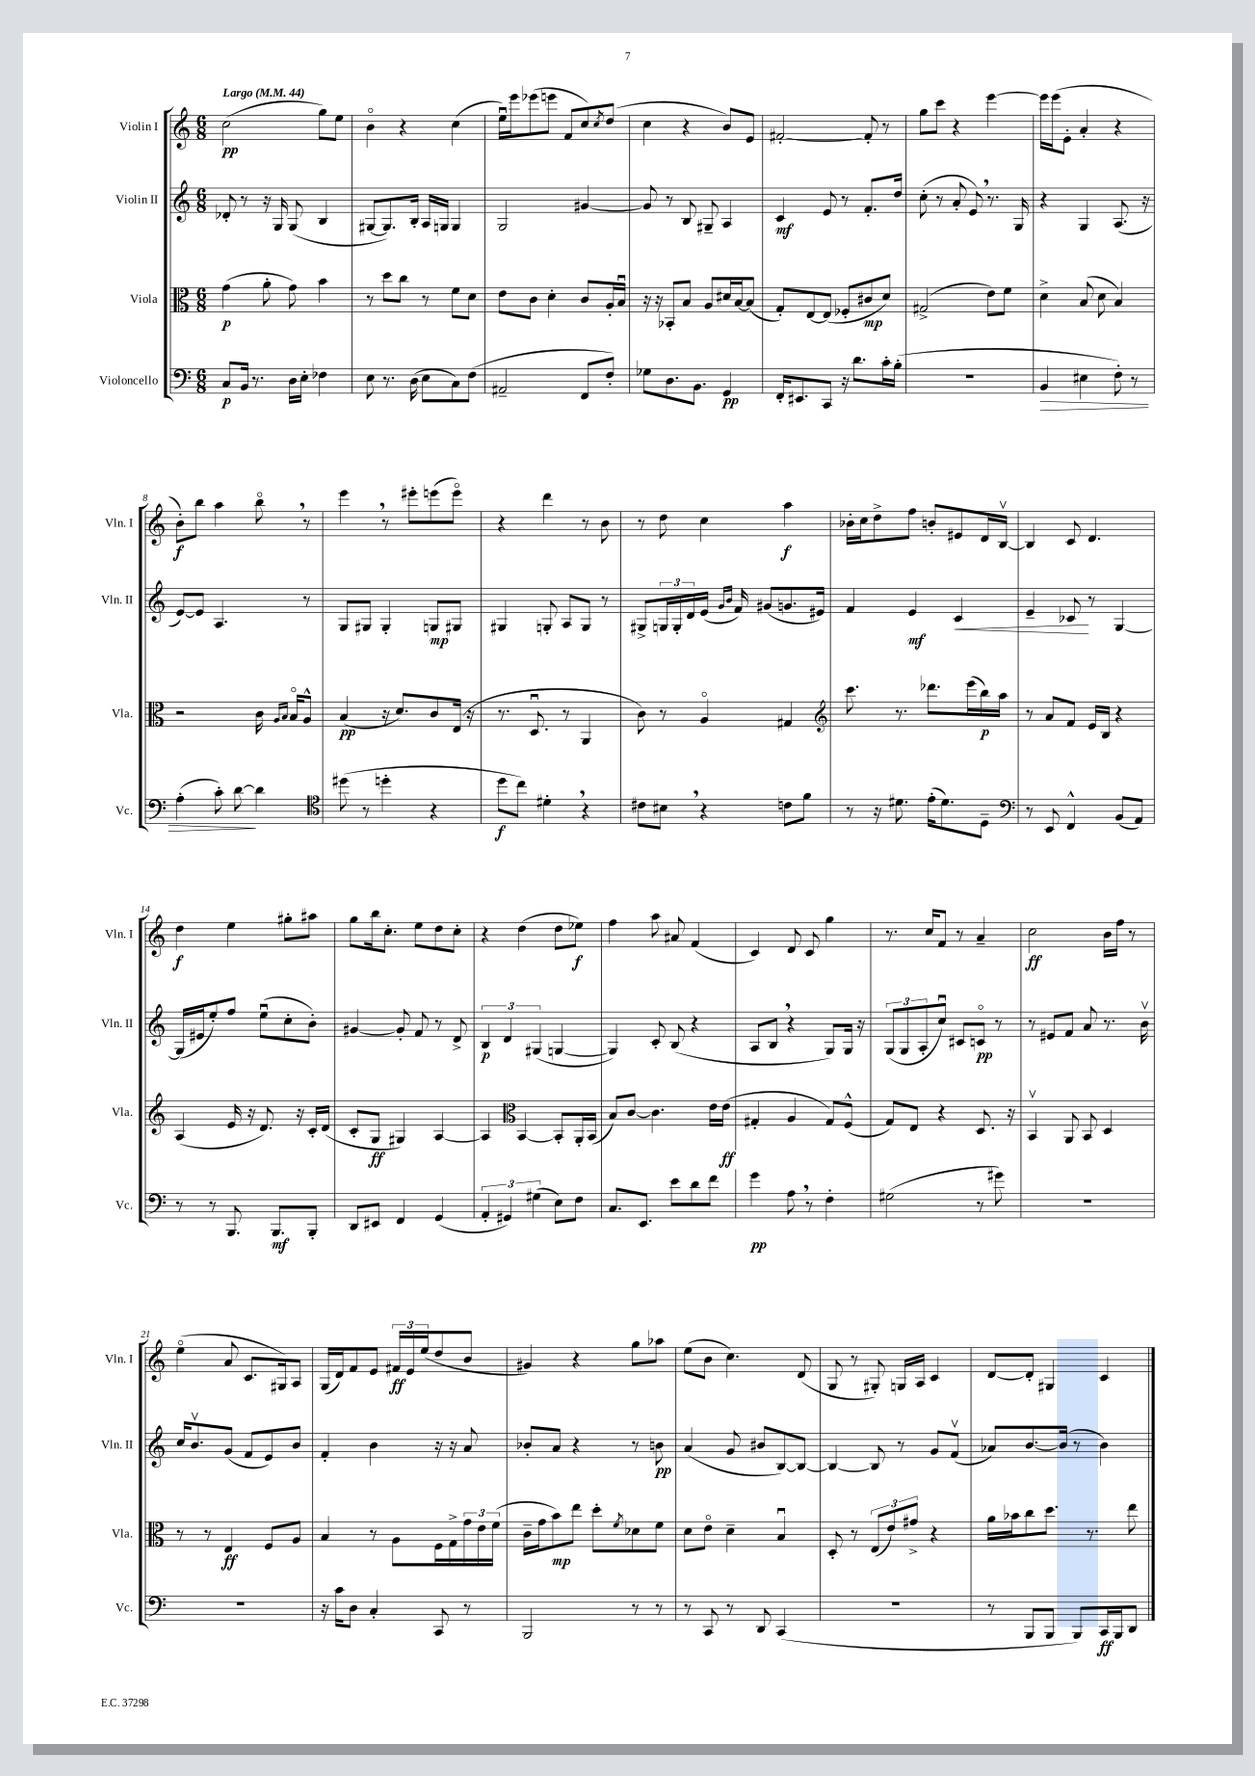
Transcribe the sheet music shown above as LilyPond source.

<<
\new StaffGroup <<
\new Staff = "s0" \with { instrumentName = "Violin I" shortInstrumentName = "Vln. I" } {
    \clef treble \key c \major \numericTimeSignature \time 6/8 \tempo "Largo" 4 = 44
    c''2\pp( g''8) e''8 |
    b'4\flageolet r4 c''4( |
    e''16\downbow) e'''16 ees'''8( e'''8 f'8 c''8) \acciaccatura { c''8 } d''8( |
    c''4 r4 b'8) e'8 |
    fis'2~-. fis'8-. r8 |
    g''8 c'''8 r4 e'''4~ |
    e'''16 e'''16( e'8-. a'4-. r4 |
    b'8-.\f) b''8 a''4 b''8\flageolet \breathe r8 |
    e'''4 \breathe r8 eis'''8-. e'''8( e'''8\flageolet) |
    r4 d'''4 r8 b'8 |
    r8 d''8 c''4 a''4\f |
    bes'16-. c''16 d''8-> f''8 b'8-. eis'8 d'16 b16~\upbow |
    b4 c'8 d'4. |
    d''4\f e''4 gis''8-. ais''8 |
    g''8 b''16 c''8.-. e''8 d''8 c''8-. |
    r4 d''4( d''8 ees''8\f) |
    f''4 a''8 ais'8 f'4( |
    c'4) d'8 c'8 g''4 |
    r8. c''16 f'8 r8 a'4-- |
    c''2\ff b'16 f''16 r8 |
    e''4\flageolet( a'8 c'8. gis16) a8 |
    g16( d'16) f'8 e'8 \tuplet 3/2 { fis'16\ff e'16 e''16( } d''8 b'8 |
    gis'4) r4 g''8 aes''8 |
    e''8( b'8 c''4.) d'8( |
    g8 r8 gis8-.) g16 a16 c'4 |
    d'8~ d'8-. gis4 c'4 \bar "|." |
}
\new Staff = "s1" \with { instrumentName = "Violin II" shortInstrumentName = "Vln. II" } {
    \clef treble \key c \major \numericTimeSignature \time 6/8
    des'8-. r8 r16 g16 g8( b4 |
    gis8~ gis8.) b16-. a16 g16 g4 |
    g2 gis'4~ |
    gis'8 r8 b8 gis8-- a4 |
    c'4\mf e'8 r8 f'8.-. d''16 |
    c''8-.( r8 a'8-. e'8) \breathe r8. g16 |
    r4 g4 a8.( r16 |
    e'8~) e'8 a4. r8 |
    g8 gis8 gis4-. g8\mp gis8 |
    gis4 g8-. a8 g8 r8 |
    gis8-> \tuplet 3/2 { g16 g16-. d'16 } e'16( \grace { g'16 b'16 } f'16) gis'8( g'8. eis'16) |
    f'4 e'4\mf c'4\< |
    e'4-- ces'8\! r8 g4~ |
    g16( eis'16 e''8-.) f''8 e''8\downbow( c''8-. b'8-.) |
    gis'4~ gis'8-. f'8 r8 d'8-> |
    \tuplet 3/2 { b4\p d'4 gis4( } g4~ |
    g4) c'8-. b8( r4 |
    a8 b8 \breathe r4 g8) g16 r16 |
    \tuplet 3/2 { g8( g8 a8-. } c''8\downbow) cis'8 c'8\flageolet\pp r8 |
    r8 eis'8 f'8 a'8 r8. b'16\upbow |
    c''16 b'8.\upbow g'8( f'8 e'8) b'8 |
    f'4-. b'4 r16 r16 a'8 |
    bes'8-. a'8 r4 r8 b'8\pp |
    a'4( g'8 bis'8 b8~) b8~ |
    b4~ b8 r8 g'8 f'8\upbow( |
    aes'8) b'8.~ b'16( r8 b'4) \bar "|." |
}
\new Staff = "s2" \with { instrumentName = "Viola" shortInstrumentName = "Vla." } {
    \clef alto \key c \major \numericTimeSignature \time 6/8
    g'4\p( a'8-. g'8) b'4 |
    r8 d''8 c''8 r8 f'8 d'8 |
    e'8 c'8 d'4-. c'8 a16-. b16\downbow |
    r16 r16 bes,8-. b8 a8 dis'16 b16~ b8( |
    g8-.) e8~ e8( fes8-. cis'8\mp d'8) |
    gis2->( e'8) f'8 |
    d'4-> b8( d'8 b4) |
    r2 c'16 \grace { a16 b16 } b16\flageolet a8-^ |
    b4\pp( r16 d'8.) c'8 e16( r16 |
    r8. d8.\downbow r8 a,4 |
    c'8) r8 a4\flageolet gis4 |
    \clef treble c'''8. r8. des'''8. e'''16( b''16\p) a''16 |
    r8 a'8 f'8 e'16 b16 r4 |
    a4( e'16 r16 d'8.) r16 c'16-. d'16( |
    c'8-. g8\ff gis4) a4~ |
    a4 \clef alto b,4~ b,8-. a,16-. b,16( |
    b8) c'8~ c'4. e'16 e'16\ff( |
    gis4-. a4 gis8) f8-^( |
    g8) e8 r4 d8. r16 |
    b,4\upbow a,8 b,8 d4 |
    r8 r8 e4\ff f8 a8 |
    b4 r8 a8 f16 g16-> \tuplet 3/2 { g'16 e'16 f'16( } |
    c'16-- g'16 b'8\mp) e''8 d''8-. \acciaccatura { f'8 } des'8 f'8 |
    d'8 e'8\flageolet d'4-- b4\downbow |
    d8-. r8 \tuplet 3/2 { e8( e'8) gis'8-> } r4 |
    a'16 bes'16 c''8 d''8. r8. e''8 \bar "|." |
}
\new Staff = "s3" \with { instrumentName = "Violoncello" shortInstrumentName = "Vc." } {
    \clef bass \key c \major \numericTimeSignature \time 6/8
    c8\p b,16 r8. d16 e16-. fes4 |
    e8 r8. d16( e8 c8) f8( |
    ais,2-- f,8 f8-.) |
    ges8 d8. b,8. g,4\pp |
    f,16-. eis,8. c,8 r16 d'8. c'16-. b16-.( |
    R2. |
    b,4\> eis4 f8-.) r8 |
    a4-.( c'8-.) d'8~\! d'4 |
    \clef tenor dis''8( r8 d''4-. r4 |
    d''8\f c''8) dis'4-. \breathe r4 |
    cis'8 bis8 \breathe r4 c'8 f'8 |
    r8 r16 dis'8. e'16-.( dis'8.) d8-- |
    \clef bass r8 e,8 f,4-^ b,8( a,8) |
    r8 r8 b,,8. b,,8.\mf b,,8-. |
    d,8 eis,8 f,4 g,4( |
    \tuplet 3/2 { a,4-. gis,4) gis4( } e8) f8 |
    c8. e,8. e'8 d'8 f'8 |
    g'4\pp a8 \breathe r8 f4-. |
    gis2( r8 gis'8) |
    R2. |
    R2. |
    r16 c'16 d8 c4-. c,8 r8 |
    b,,2 r8 r8 |
    r8 c,8 r8 d,8 c,4( |
    R2. |
    r8 b,,8 b,,8 b,,8) c,16\ff b,,16 d,8 \bar "|." |
}
>>
>>
